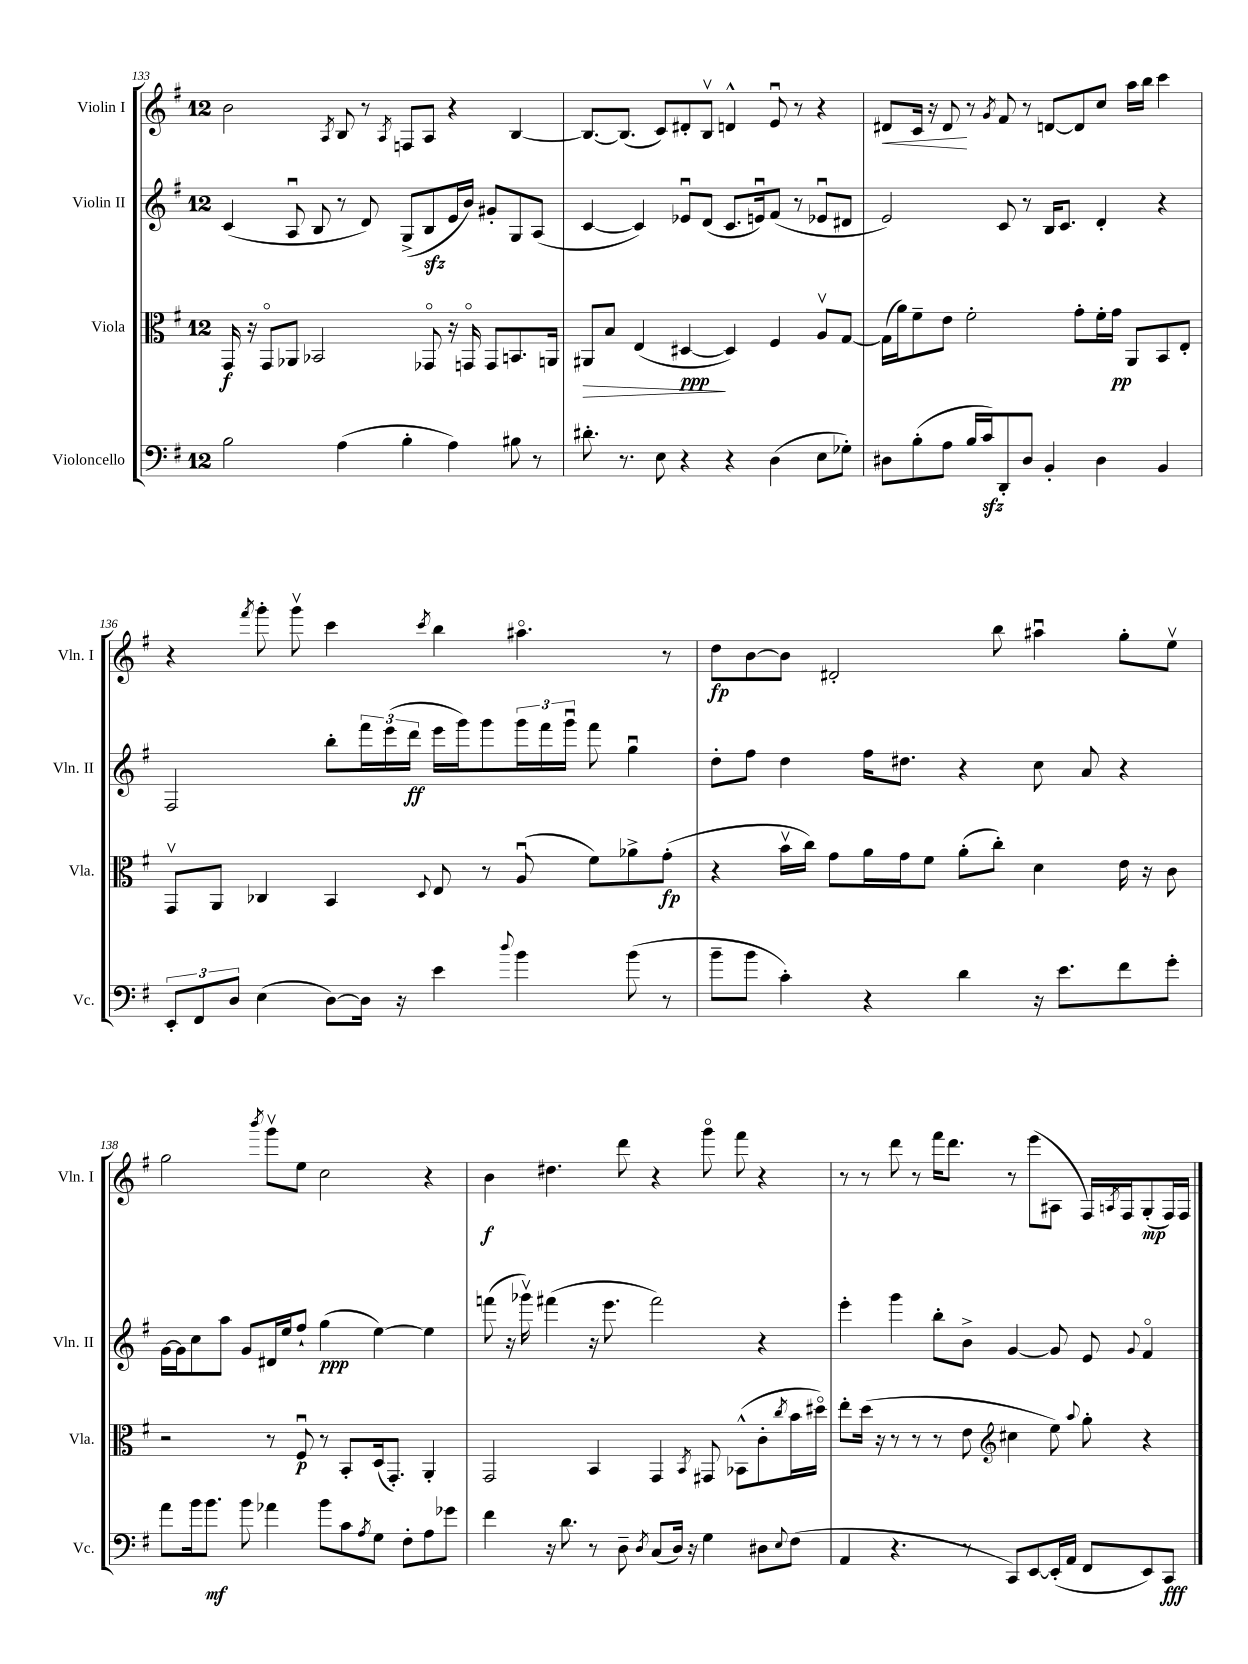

**kern	**kern	**kern	**kern
*staff4	*staff3	*staff2	*staff1
*clefF4	*clefC3	*clefG2	*clefG2
*k[f#]	*k[f#]	*k[f#]	*k[f#]
*M12/8	*M12/8	*M12/8	*M12/8
2B	16GG	(4c	2b
.	16r	.	.
.	8GGo	.	.
.	8AA-	8Au	.
.	2BB-	8B	.
.	.	.	8qA
(4A	.	8r	8B
.	.	8d)	8r
.	.	.	8qA
4B'	.	(8G^	8F
.	8GG-o	8B	8A
4A)	16r	16e	4r
.	16GGo	16b)	.
.	8GG	8g#'	.
8B#	8.BB	8G	[4B
8r	.	(8A	.
.	16AA	.	.
=	=	=	=
8.d#'	8AA#	[4c	8.B_
.	8B	.	.
8.r	.	.	(8.B]
.	(4E	4c])	.
8E	.	.	8c)
4r	[4D#	8e-u	8d#'
.	.	(8d	8Bv
4r	4D#])	8.c	4d^^
.	.	16eu)	.
(4D	4F#	(8f#	8eu
.	.	8r	8r
8E	8Av	8e-u	4r
8G-')	[8G	8d#	.
=	=	=	=
8D#	(16G]	2e)	8d#
.	16a)	.	.
(8B'	8f#~	.	16c
.	.	.	16r
8A	8e	.	8d#
16B	2f#'	.	8r
16c)	.	.	.
.	.	.	8qg
8DD'	.	8c	8f#
8D#	.	8r	8r
4BB'	.	16B	[8d
.	.	8.c	.
.	8g'	.	8d]
4D#	16f#'	4d'	8cc
.	16g	.	.
.	8AA	.	16aa
.	.	.	16bb
4BB	8BB	4r	4ccc
.	8E'	.	.
=	=	=	=
12EE'	8GGv	2F#	4r
12FF#	.	.	.
.	8AA	.	.
12D	.	.	.
.	.	.	8qfff#
(4E	4C-	.	8ggg'
.	.	.	8gggv
[8D)	4BB	8bb'	4ccc
16D]	.	24fff#	.
.	.	(24eee	.
16r	.	.	.
.	.	24ddd	.
.	8qqD	.	8qccc
4e	8E	16eee	4bb
.	.	16ggg)	.
.	8r	8ggg	.
8qqdd	.	.	.
4b	(8Au	24ggg	4.aa#o
.	.	24fff#	.
.	.	24gggu	.
.	8f#)	8fff#	.
(8b	8a-^	4ggu	.
8r	(8g'	.	8r
=	=	=	=
8b~	4r	8dd'	8dd
8b	.	8ff#	[8b
4c')	16bv	4dd	8b]
.	16cc)	.	.
.	8g	.	2d#'
4r	16a	16ff#	.
.	16g	8.dd#	.
.	8f#	.	.
4d	(8a'	4r	.
.	8cc')	.	8bb
16r	4d	8cc	4aa#u
8.e	.	.	.
.	.	8a	.
8f#	16e	4r	8gg'
.	16r	.	.
8g'	8c	.	8eev
=	=	=	=
8a	2r	[16g	2gg
.	.	16g]	.
16b	.	8cc	.
8.b	.	.	.
.	.	8aa	.
8b	.	8g	.
.	.	.	8qbbb
4a-	8r	16d#	8gggv
.	.	16ee	.
.	8F#u	8ff#`	8ee
8b	8r	(4gg	2cc
8c	8BB'	.	.
8qA	.	.	.
8G	(16D	[4ee)	.
.	8.GG')	.	.
8F#'	.	.	.
8A	4AA'	4ee]	4r
8g-	.	.	.
=	=	=	=
4f#	2GG	(8fff	4b
.	.	16r	.
.	.	16ggg-v)	.
16r	.	(4fff#	4.dd#
8.d	.	.	.
8r	4BB	16r	.
.	.	8.eee	.
8D~	.	.	8ddd
8qD	.	.	.
(8C	4GG	2fff#)	4r
16D)	.	.	.
16r	.	.	.
.	8qBB	.	.
4G	8GG#	.	8gggo
.	(8BB-^^	.	8fff#
8D#	8c'	4r	4r
8qqE	8qcc	.	.
(8F#	16b	.	.
.	16dd#o)	.	.
=	=	=	=
4AA	8ee'	4eee'	8r
.	(16dd	.	8r
.	16r	.	.
4.r	8r	4ggg	8ddd
.	8r	.	8r
.	8r	8bb'	16fff#
.	.	.	8.ddd
8r	8e	8b^	.
*	*clefG2	*	*
8CC)	4cc#	[4g	8r
[8EE	.	.	(8eee
(16EE']	8ee)	8g]	8A#
16AA	.	.	.
.	8qqaa	.	.
8FF#	8gg'	8e	16F#)
.	.	.	8qA
.	.	.	16F#
.	.	8qqg	.
8EE)	4r	4f#o	(8G'
8CC	.	.	16F#)
.	.	.	16F#
==	==	==	==
*-	*-	*-	*-
